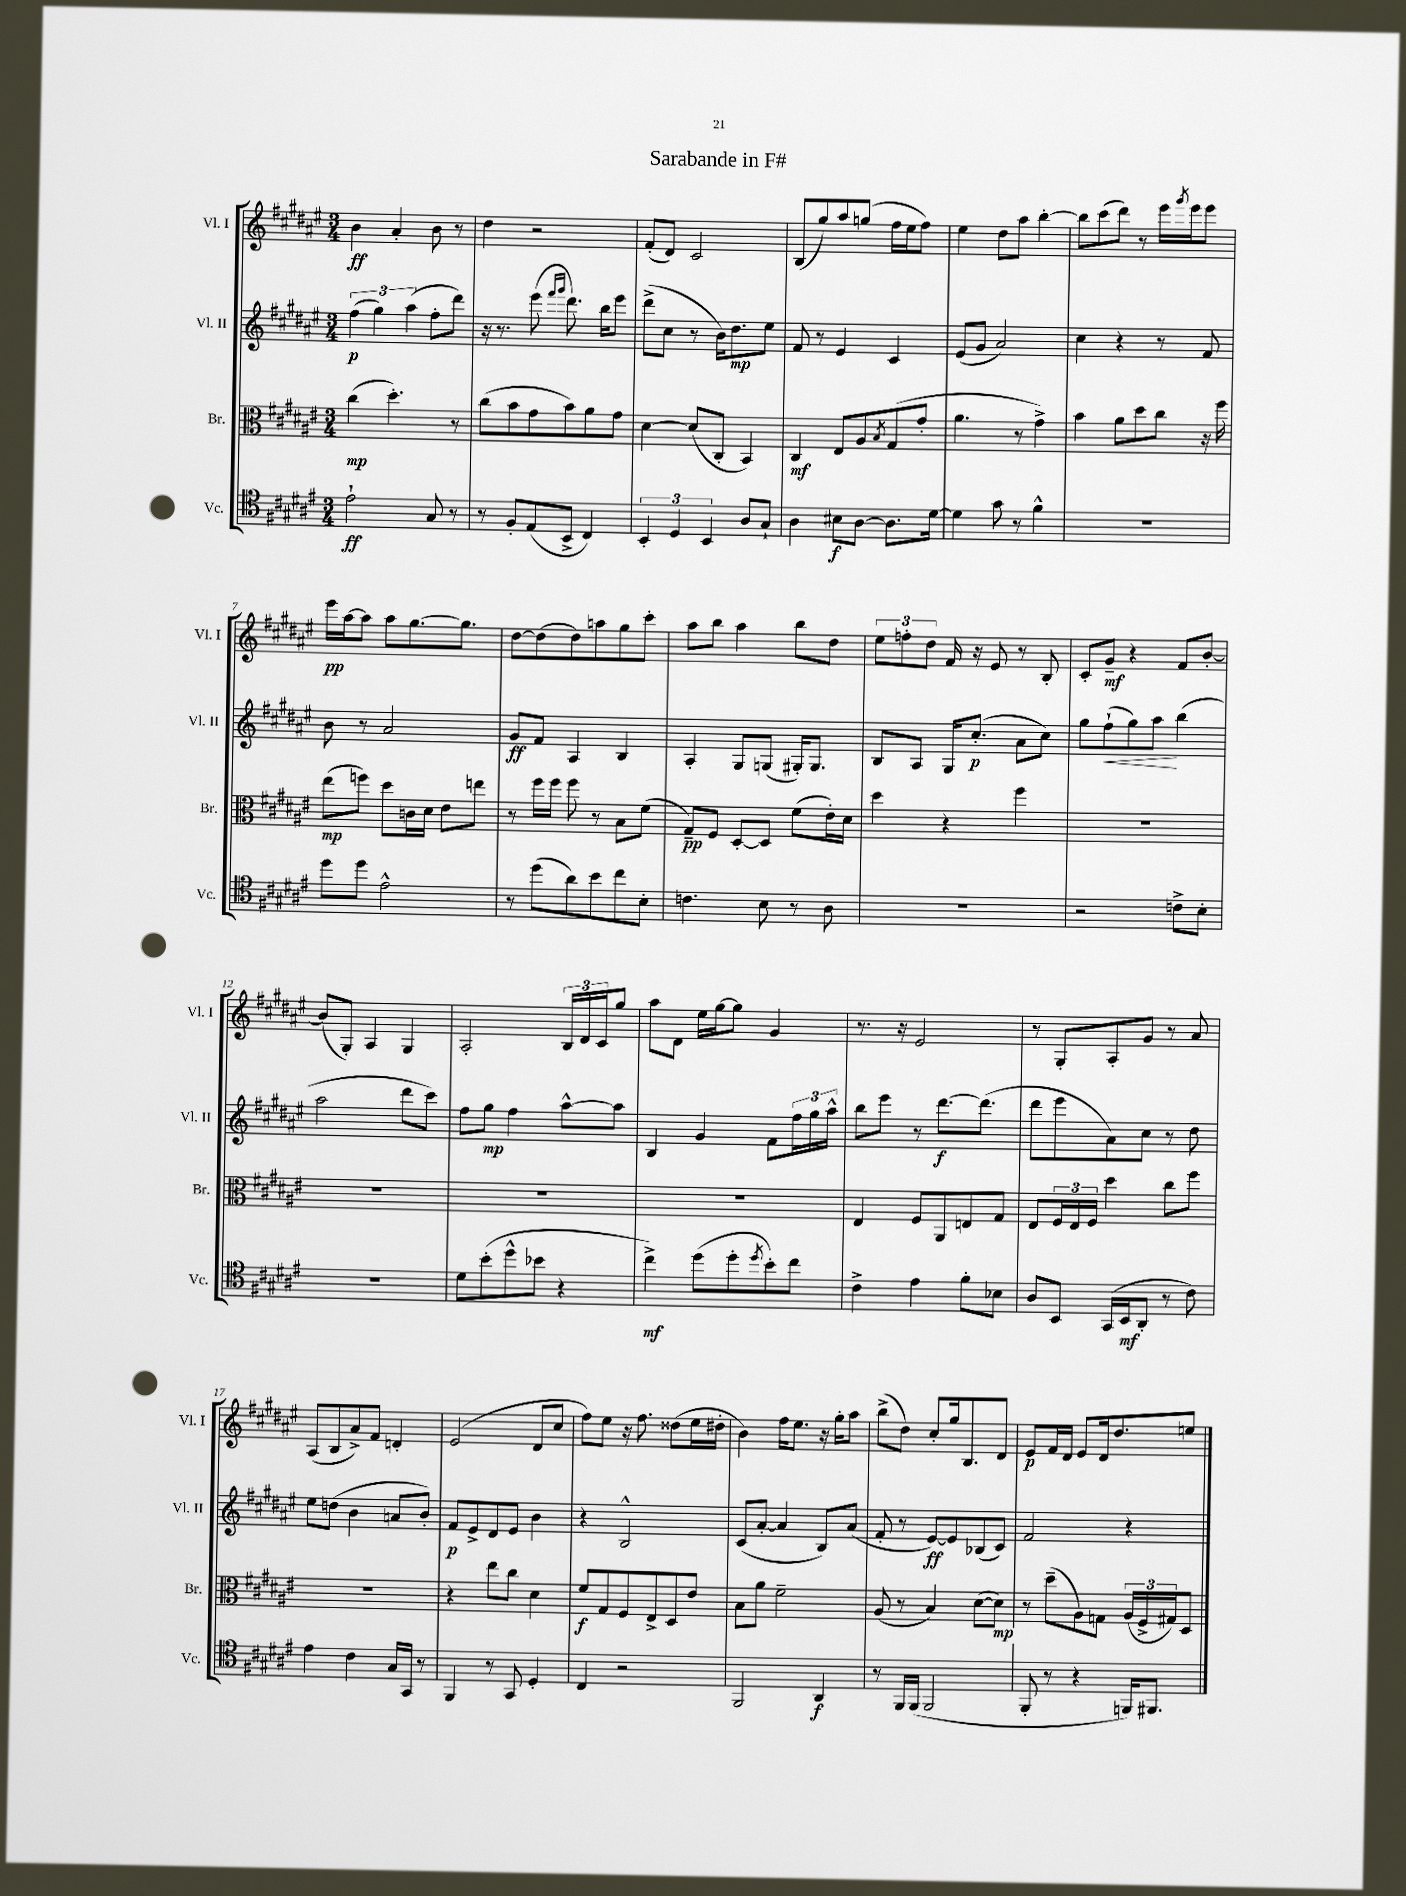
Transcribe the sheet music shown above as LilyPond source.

\header { title = "Sarabande in F#" }
<<
\new StaffGroup <<
\new Staff = "s0" \with { instrumentName = "Vl. I" shortInstrumentName = "Vl. I" } {
    \clef treble \key fis \major \numericTimeSignature \time 3/4
    b'4\ff ais'4-. b'8 r8 |
    dis''4 r2 |
    fis'8-.( dis'8) cis'2 |
    b8( gis''8) ais''8 g''8( fis''16 eis''16 fis''8) |
    eis''4 dis''8 ais''8 b''4~-. |
    b''8 cis'''8( dis'''8) r8 eis'''16 \acciaccatura { gis'''8 } eis'''16 eis'''8 |
    eis'''16\pp ais''16~ ais''8 ais''8 gis''8.~ gis''8. |
    dis''8~ dis''8( dis''8) a''8 gis''8 cis'''8-. |
    ais''8 b''8 ais''4 b''8 dis''8 |
    \tuplet 3/2 { eis''8 f''8-. dis''8 } fis'16 r16 eis'8 r8 b8-. |
    cis'8-. gis'8--\mf r4 fis'8 b'8~-. |
    b'8( gis8-.) ais4 gis4 |
    ais2-. \tuplet 3/2 { b16 dis'16 cis'16 } gis''8 |
    ais''8 dis'8 eis''16 gis''16~ gis''8 gis'4 |
    r8. r16 eis'2 |
    r8 gis8-. ais8-. gis'8 r8 ais'8 |
    ais8( b8 ais'8->) fis'8 d'4-. |
    eis'2( dis'8 cis''8 |
    fis''8) eis''8 r16 fis''8. disis''8( eis''16 dis''16-. |
    b'4) fis''16 eis''8. r16 gis''16-. ais''8 |
    b''8->( dis''8) cis''8-. gis''16 b8. dis'8 |
    eis'8\p fis'16 dis'16 eis'8 dis'16 dis''8. e''8 \bar "|." |
}
\new Staff = "s1" \with { instrumentName = "Vl. II" shortInstrumentName = "Vl. II" } {
    \clef treble \key fis \major \numericTimeSignature \time 3/4
    \tuplet 3/2 { fis''4\p( gis''4) ais''4( } fis''8-. dis'''8) |
    r16 r8. eis'''8( \grace { fis'''16 gis'''16 } dis'''8.) b''16 eis'''8 |
    dis'''8->( cis''8 r8 b'16) dis''8.\mp eis''8 |
    fis'8 r8 eis'4 cis'4 |
    eis'8( gis'8 ais'2) |
    cis''4 r4 r8 fis'8 |
    b'8 r8 ais'2 |
    gis'8\ff fis'8 ais4 b4 |
    ais4-. gis8 g8( gis16-.) gis8. |
    b8 ais8 gis16 cis''8.-.\p( ais'8 cis''8) |
    gis''8 fis''8-!\<( gis''8) ais''8\! b''4( |
    ais''2 dis'''8 cis'''8) |
    fis''8 gis''8\mp fis''4 ais''8~-^ ais''8 |
    b4 gis'4 fis'8 \tuplet 3/2 { fis''16 gis''16 ais''16-^ } |
    b''8 eis'''8 r8 dis'''8.~\f dis'''8.( |
    dis'''8 eis'''8 ais'8) cis''8 r8 dis''8 |
    eis''8 d''8( b'4 a'8 b'8-.) |
    fis'8\p eis'8-> dis'8 eis'8 b'4 |
    r4 b2-^ |
    cis'8( ais'8~-. ais'4 b8) ais'8( |
    fis'8-. r8 eis'8~\ff) eis'8 bes8( cis'8) |
    fis'2 r4 \bar "|." |
}
\new Staff = "s2" \with { instrumentName = "Br." shortInstrumentName = "Br." } {
    \clef alto \key fis \major \numericTimeSignature \time 3/4
    cis''4\mp( dis''4.-.) r8 |
    cis''8( b'8 gis'8 b'8) ais'8 gis'8 |
    dis'4~ dis'8( cis8-. b,4) |
    cis4\mf eis8 ais8 \acciaccatura { b8 } gis8( gis'8-. |
    ais'4. r8 gis'4->) |
    b'4 ais'8 dis''8 cis''8 r16 fis''16 |
    eis''8\mp( f''8) dis''8 c'16 dis'16 eis'8 e''8 |
    r8 fis''16 fis''16 fis''8 r8 b8 fis'8( |
    gis8--\pp) fis8 dis8~-. dis8 fis'8( eis'16-.) dis'16 |
    dis''4 r4 fis''4 |
    R2. |
    R2. |
    R2. |
    R2. |
    eis4 fis8 ais,8 e8 gis8 |
    eis8 \tuplet 3/2 { fis16 eis16 fis16 } dis''4 cis''8 fis''8 |
    R2. |
    r4 eis''8 cis''8 dis'4 |
    fis'8\f gis8 fis8 eis8-> dis8 eis'8 |
    b8 ais'8 fis'2-- |
    ais8( r8 b4) dis'8~( dis'8\mp) |
    r8 dis''8--( ais8) g8 \tuplet 3/2 { ais16( fis16-> gis16) } dis8 \bar "|." |
}
\new Staff = "s3" \with { instrumentName = "Vc." shortInstrumentName = "Vc." } {
    \clef tenor \key fis \major \numericTimeSignature \time 3/4
    eis'2-!\ff gis8 r8 |
    r8 fis8-. eis8( b,8-> cis4) |
    \tuplet 3/2 { b,4-. dis4 b,4 } ais8 gis8-! |
    ais4 bis8\f ais8~ ais8. dis'16~ |
    dis'4 gis'8 r8 fis'4-^ |
    R2. |
    dis''8 dis''8 eis'2-^ |
    r8 dis''8( ais'8) b'8 cis''8 b8-. |
    c'4. b8 r8 ais8 |
    R2. |
    r2 c'8-> b8-. |
    R2. |
    dis'8 b'8-.( dis''8-^ bes'8 r4 |
    cis''4->\mf) dis''8( dis''8-. \acciaccatura { dis''8 } b'8-.) cis''8 |
    cis'4-> eis'4 fis'8-. bes8 |
    ais8 b,8 gis,16( b,16\mf ais,8-. r8 cis'8) |
    eis'4 cis'4 gis16 gis,16 r8 |
    fis,4 r8 gis,8 dis4-. |
    cis4 r2 |
    fis,2 ais,4\f |
    r8 fis,16 fis,16( fis,2 |
    fis,8-. r8 r4 f,16) fis,8. \bar "|." |
}
>>
>>
